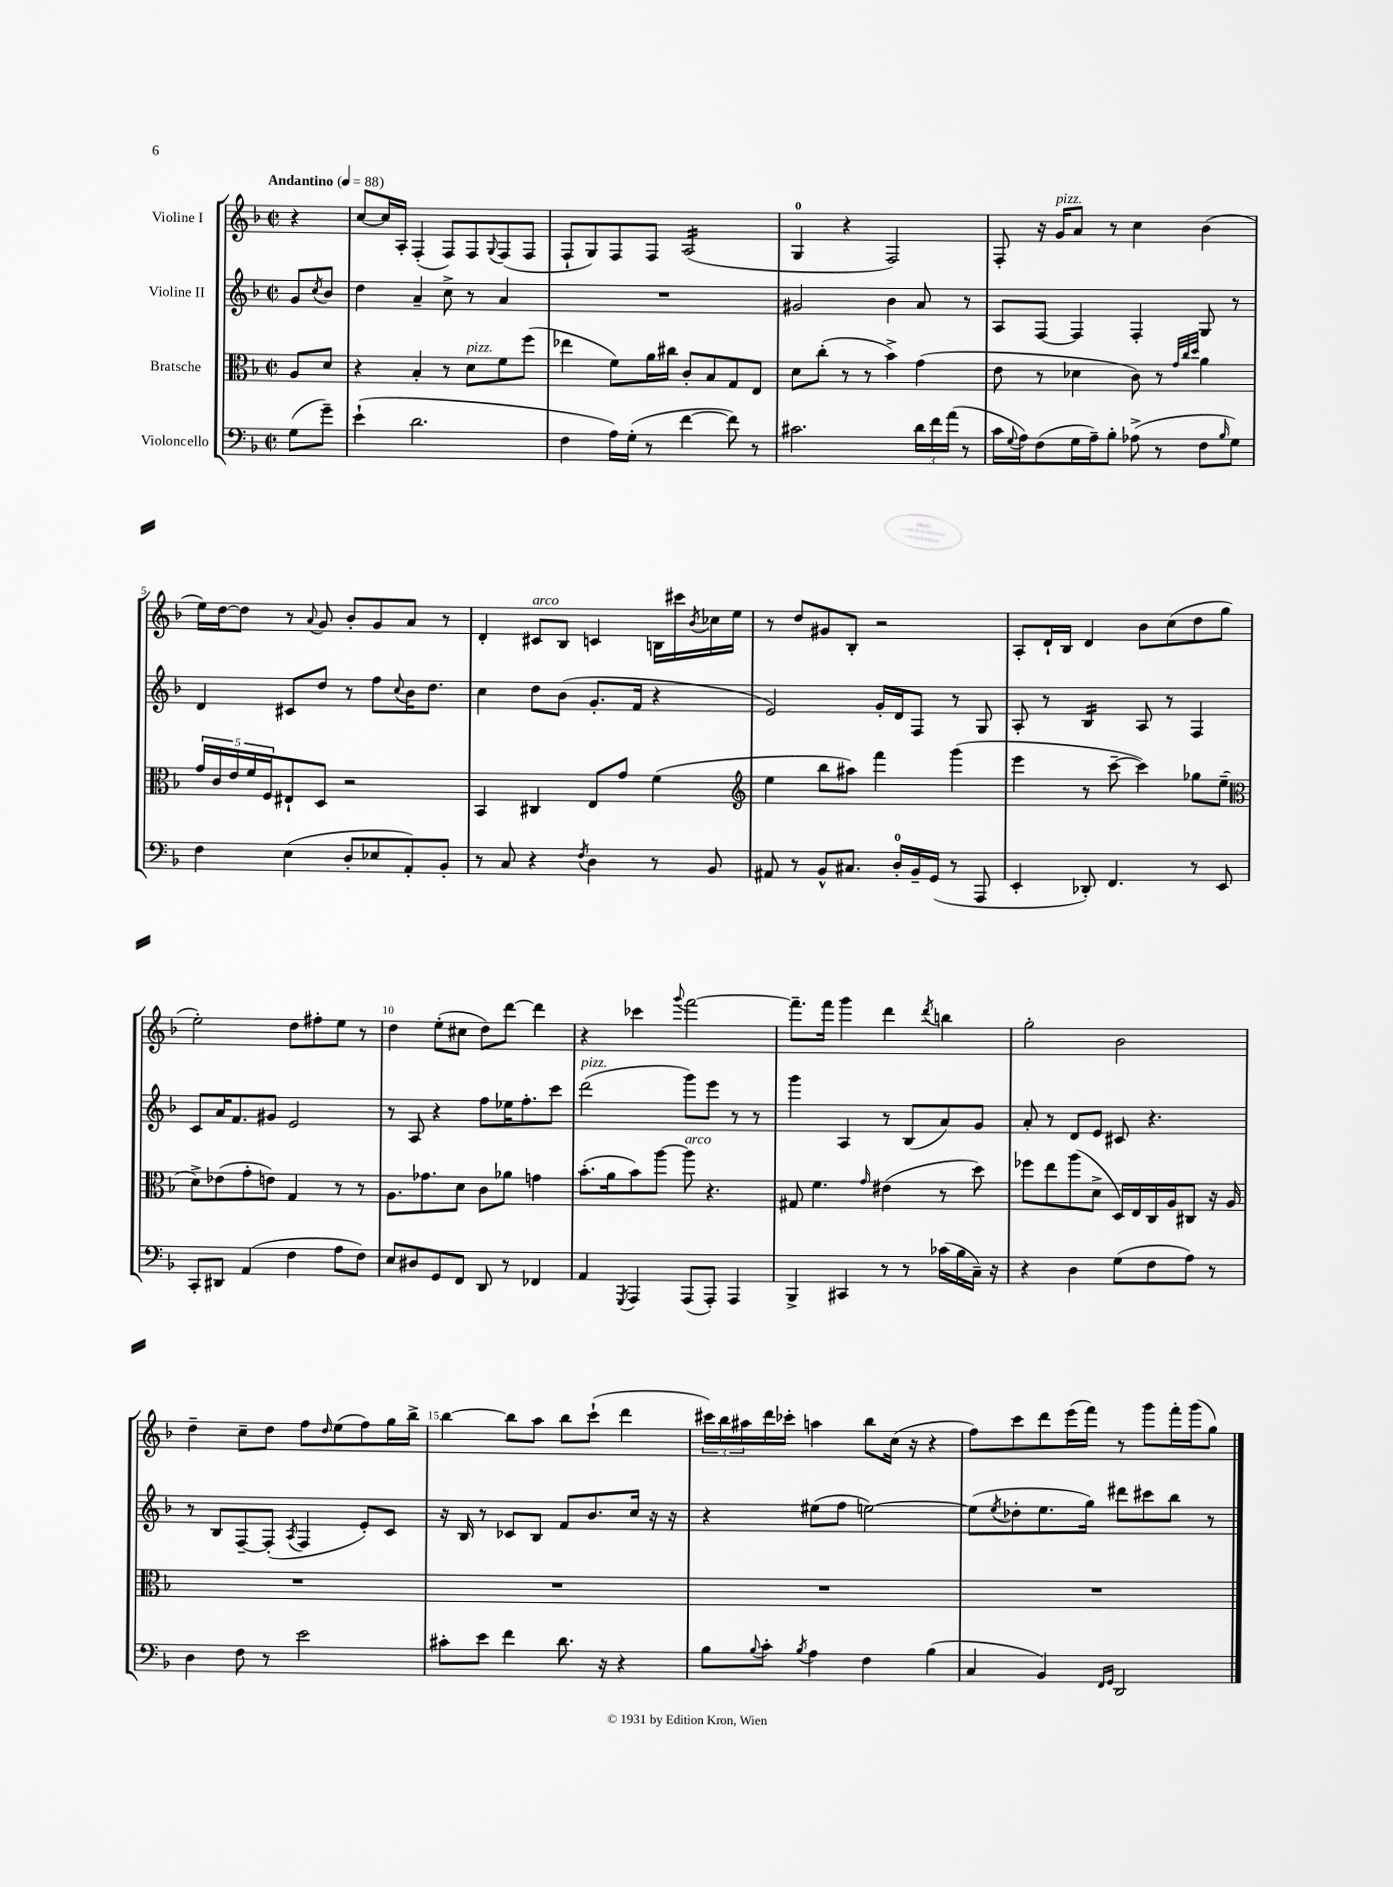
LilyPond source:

<<
\new StaffGroup <<
\new Staff = "s0" \with { instrumentName = "Violine I" } {
    \clef treble \key f \major \defaultTimeSignature \time 2/2 \partial 4 \tempo "Andantino" 4 = 88
    r4 |
    c''8~ c''16 a16-. f4-.( f8) f8 \appoggiatura { g8 } f8( f8 |
    f8-! g8) f8 f8 a2:16( |
    g4-0 r4 f2) |
    f8-. r16 g'16^\markup { \italic "pizz." } a'8 r8 c''4 bes'4( |
    e''16) d''16~ d''8 r8 \appoggiatura { a'8 } g'8 bes'8-. g'8 a'8 r8 |
    d'4-. cis'8^\markup { \italic "arco" } bes8 c'4 b16 cis'''16 \acciaccatura { bes'8 } ces''16 e''16 |
    r8 d''8 gis'8 bes8-. r2 |
    a8-. d'16-! bes16 d'4 bes'8 c''8( d''8 g''8 |
    e''2-.) d''8 fis''8-. e''8 r8 |
    d''4 e''8-.( cis''8 d''8) d'''8~ d'''4 |
    r4 ces'''4 \appoggiatura { g'''8 } f'''2~ |
    f'''8.-- f'''16 g'''4 d'''4 \acciaccatura { d'''8 } b''4 |
    g''2-. bes'2 |
    d''4-- c''8-- d''8 f''8 \grace { d''16 } e''8( f''8) g''16 bes''16-> |
    bes''4~ bes''8 a''8 bes''8 c'''8-!( d'''4 |
    \tuplet 3/2 { cis'''16) bes''16 ais''16 } d'''16 ces'''16-. a''4 bes''8 c''16( r16 r4 |
    f''8) c'''8 d'''8 e'''16( f'''16) r8 g'''8 f'''16-. g'''16( g''8) \bar "|." |
}
\new Staff = "s1" \with { instrumentName = "Violine II" } {
    \clef treble \key f \major \defaultTimeSignature \time 2/2 \partial 4
    g'8 \acciaccatura { c''8 } bes'8 |
    d''4 a'4-- c''8-> r8 a'4 |
    R1 |
    gis'2 bes'4 a'8 r8 |
    a8 f8~ f4 f4-. g8 r8 |
    d'4 cis'8 d''8 r8 f''8 \appoggiatura { c''8 } bes'16 d''8. |
    c''4 d''8 bes'8( g'8.-. f'16 r4 |
    e'2) g'16-. d'16 f8 r8 g8 |
    a8-. r8 bes4:16 a8 r8 f4 |
    c'8 a'16 f'8. gis'8 e'2 |
    r8 a8 r4 f''8 ees''16 f''8.-. c'''8 |
    d'''2^\markup { \italic "pizz." }( g'''8) e'''8 r8 r8 |
    g'''4 a4 r8 bes8( a'8) g'8 |
    a'8-. r8 d'8 e'8 cis'8 r4. |
    r8 bes8 f8~-- f8-.( \acciaccatura { a8 } f4 e'8-.) c'8 |
    r16 bes16 r8 ces'8 bes8 f'8 bes'8. c''16 r16 r16 |
    r4 eis''8( f''8 e''2~) |
    e''8( \acciaccatura { e''8 } des''8-. e''8. g''16) dis'''8 cis'''8 bes''8 r8 \bar "|." |
}
\new Staff = "s2" \with { instrumentName = "Bratsche" } {
    \clef alto \key f \major \defaultTimeSignature \time 2/2 \partial 4
    a8 d'8 |
    r4 bes4-. r8 d'8^\markup { \italic "pizz." } f'8 f''8( |
    ees''4 f'8) a'16 cis''16 c'8-. bes8 g8 e8 |
    d'8 c''8-.( r8 r8 bes'4->) g'4( |
    e'8 r8 des'4 c'8) r8 \grace { g'32 c''32 d''32 } a'4 |
    \tuplet 5/4 { g'16 c'16 e'16 f'16 f16 } eis8-! d8 r2 |
    bes,4 cis4 e8 g'8 f'4( |
    \clef treble e''4 bes''8 ais''8) f'''4 g'''4( |
    e'''4 r8 c'''8~-- c'''4) ges''8 e''8--( |
    \clef alto d'8->) ees'8( g'8-. e'8) g4 r8 r8 |
    a8. ges'8. d'8 c'8 aes'8 g'4 |
    bes'8.-.( a'16 bes'8) a''8~ a''8^\markup { \italic "arco" } r4. |
    gis8 f'4. \grace { g'16 } eis'4( r8 d''8) |
    fes''8 e''8 a''8( d'8-> d16) e16 c16 a16 cis8 r16 a16 |
    R1 |
    R1 |
    R1 |
    R1 \bar "|." |
}
\new Staff = "s3" \with { instrumentName = "Violoncello" } {
    \clef bass \key f \major \defaultTimeSignature \time 2/2 \partial 4
    g8( g'8--) |
    e'4-!( d'2. |
    f4 a16) g16-.( r8 f'4~ f'8) r8 |
    cis'2. \tuplet 3/2 { d'16 f'16 a'16( } r8 |
    c'16 \appoggiatura { g8 } a16) f8( g16 a16--) bes8-. aes8->( r8 f8 \grace { bes16 } g8) |
    f4 e4( d8-. ees8 a,8-.) bes,8-. |
    r8 c8 r4 \acciaccatura { f8 } d4 r8 bes,8 |
    ais,8 r8 bes,8-^ cis8. d16-0-. bes,16-- g,16( r8 a,,8 |
    e,4-. des,8-.) f,4. r8 e,8 |
    c,8-. dis,8 a,4( f4 a8 f8) |
    e8 dis8 g,8 f,8 d,8 r8 fes,4 |
    a,4 \acciaccatura { g,,8 } a,,4 a,,8( a,,8-.) a,,4 |
    bes,,4-> cis,4 r8 r8 ces'16( bes16 c16--) r16 |
    r4 d4 g8( f8 a8) r8 |
    d4 f8 r8 e'2 |
    cis'8-. e'8 f'4 d'8. r16 r4 |
    bes8 \appoggiatura { bes8 } c'8-. \acciaccatura { bes8 } a4 f4 bes4( |
    c4 bes,4) \grace { f,16 g,16 } d,2 \bar "|." |
}
>>
>>
\layout { \context { \Score \override BarNumber.break-visibility = ##(#f #t #t) barNumberVisibility = #(every-nth-bar-number-visible 5) } }
